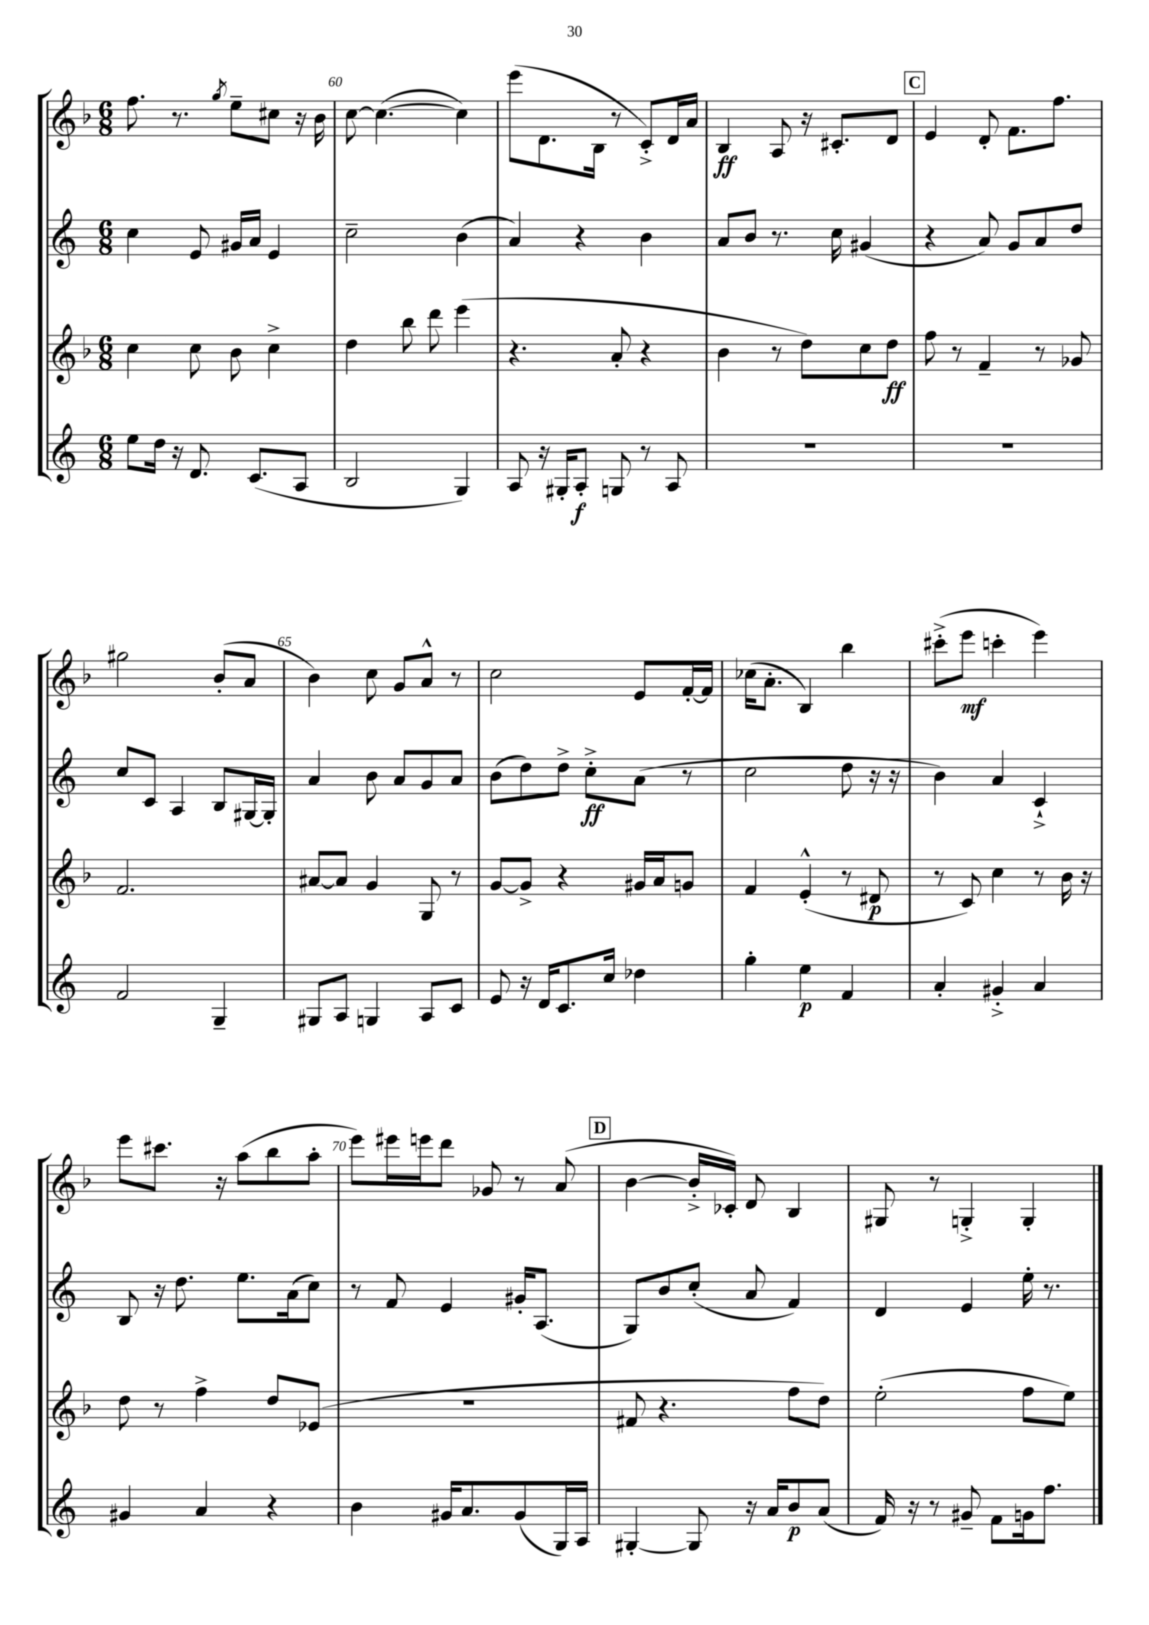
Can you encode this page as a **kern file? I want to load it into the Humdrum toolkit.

**kern	**kern	**kern	**kern
*staff4	*staff3	*staff2	*staff1
*clefG2	*clefG2	*clefG2	*clefG2
*k[]	*k[b-]	*k[]	*k[b-]
*M6/8	*M6/8	*M6/8	*M6/8
8ee	4cc	4cc	8.ff
16dd	.	.	.
16r	.	.	8.r
8.d	8cc	8e	.
.	.	.	8qgg
.	8b-	16g#	8ee~
(8.c	.	16a	.
.	4cc^	4e	8cc#
8A	.	.	16r
.	.	.	16b-
=	=	=	=
2B	4dd	2cc~	[8cc
.	.	.	(4.cc_
.	8bb-	.	.
.	8ddd	.	.
4G)	(4eee	(4b	4cc])
=	=	=	=
8A	4.r	4a)	(8eee
16r	.	.	8.d
16G#'	.	.	.
8A'	.	4r	.
.	.	.	16B-
8G	8a'	.	8r
8r	4r	4b	8c'^)
8A	.	.	16d
.	.	.	16a
=	=	=	=
2.r	4b-	8a	4B-
.	.	8b	.
.	8r	8.r	8A
.	8dd)	.	16r
.	.	16cc	8.c#'
.	8cc	(4g#	.
.	8dd	.	8d
=	=	=	=
2.r	8ff	4r	4e
.	8r	.	.
.	4f~	8a)	8d'
.	.	8g	8.f
.	8r	8a	.
.	.	.	8.ff
.	8g-	8dd	.
=	=	=	=
2f	2.f	8cc	2gg#
.	.	8c	.
.	.	4A	.
4G~	.	8B	(8b-'
.	.	[16G#	8a
.	.	16G#']	.
=	=	=	=
8G#	[8a#	4a	4b-)
8A	8a#]	.	.
4G	4g	8b	8cc
.	.	8a	8g
8A	8G	8g	8a^^
8c	8r	8a	8r
=	=	=	=
8e	[8g	(8b	2cc
16r	8g^]	8dd)	.
16d	.	.	.
8.c	4r	8dd^	.
.	.	8cc'^	.
16cc	.	.	.
4dd-	16g#	(8a	8e
.	16a	.	.
.	8g	8r	[16f'
.	.	.	16f]
=	=	=	=
4gg'	4f	2cc	(16cc-
.	.	.	8.a'
4ee	(4e'^^	.	4B-)
4f	8r	8dd	4bb-
.	8d#	16r	.
.	.	16r	.
=	=	=	=
4a'	8r	4b)	(8ccc#'^
.	8c)	.	8eee
4g#'^	4cc	4a	4ccc'
4a	8r	4c`^	4eee)
.	16b-	.	.
.	16r	.	.
=	=	=	=
4g#	8dd	8B	8eee
.	8r	16r	8.ccc#
.	.	8.dd	.
4a	4ff^	.	.
.	.	.	16r
.	.	8.ee	(8aa
4r	8dd	.	8bb-
.	.	(16a	.
.	(8e-	8cc)	8aa'
=	=	=	=
4b	2.r	8r	8eee)
.	.	8f	16eee#
.	.	.	16eee
16g#	.	4e	8ddd
8.a	.	.	.
.	.	.	8g-
(8g#	.	16g#'	8r
.	.	(8.A	.
16G)	.	.	(8a
16A	.	.	.
=	=	=	=
[4G#'	8f#	8G)	[4b-
.	4.r	8b	.
8G#]	.	(8cc'	16b-'^]
.	.	.	16c-')
16r	.	8a	8d
16a	.	.	.
8b	8ff	4f)	4B-
(8a	8dd)	.	.
=	=	=	=
16f)	(2ee'	4d	8G#
16r	.	.	.
8r	.	.	8r
8g#~	.	4e	4G'^
8f	.	.	.
16g	8ff	16ee'	4G'
8.ff	.	8.r	.
.	8ee)	.	.
==	==	==	==
*-	*-	*-	*-
